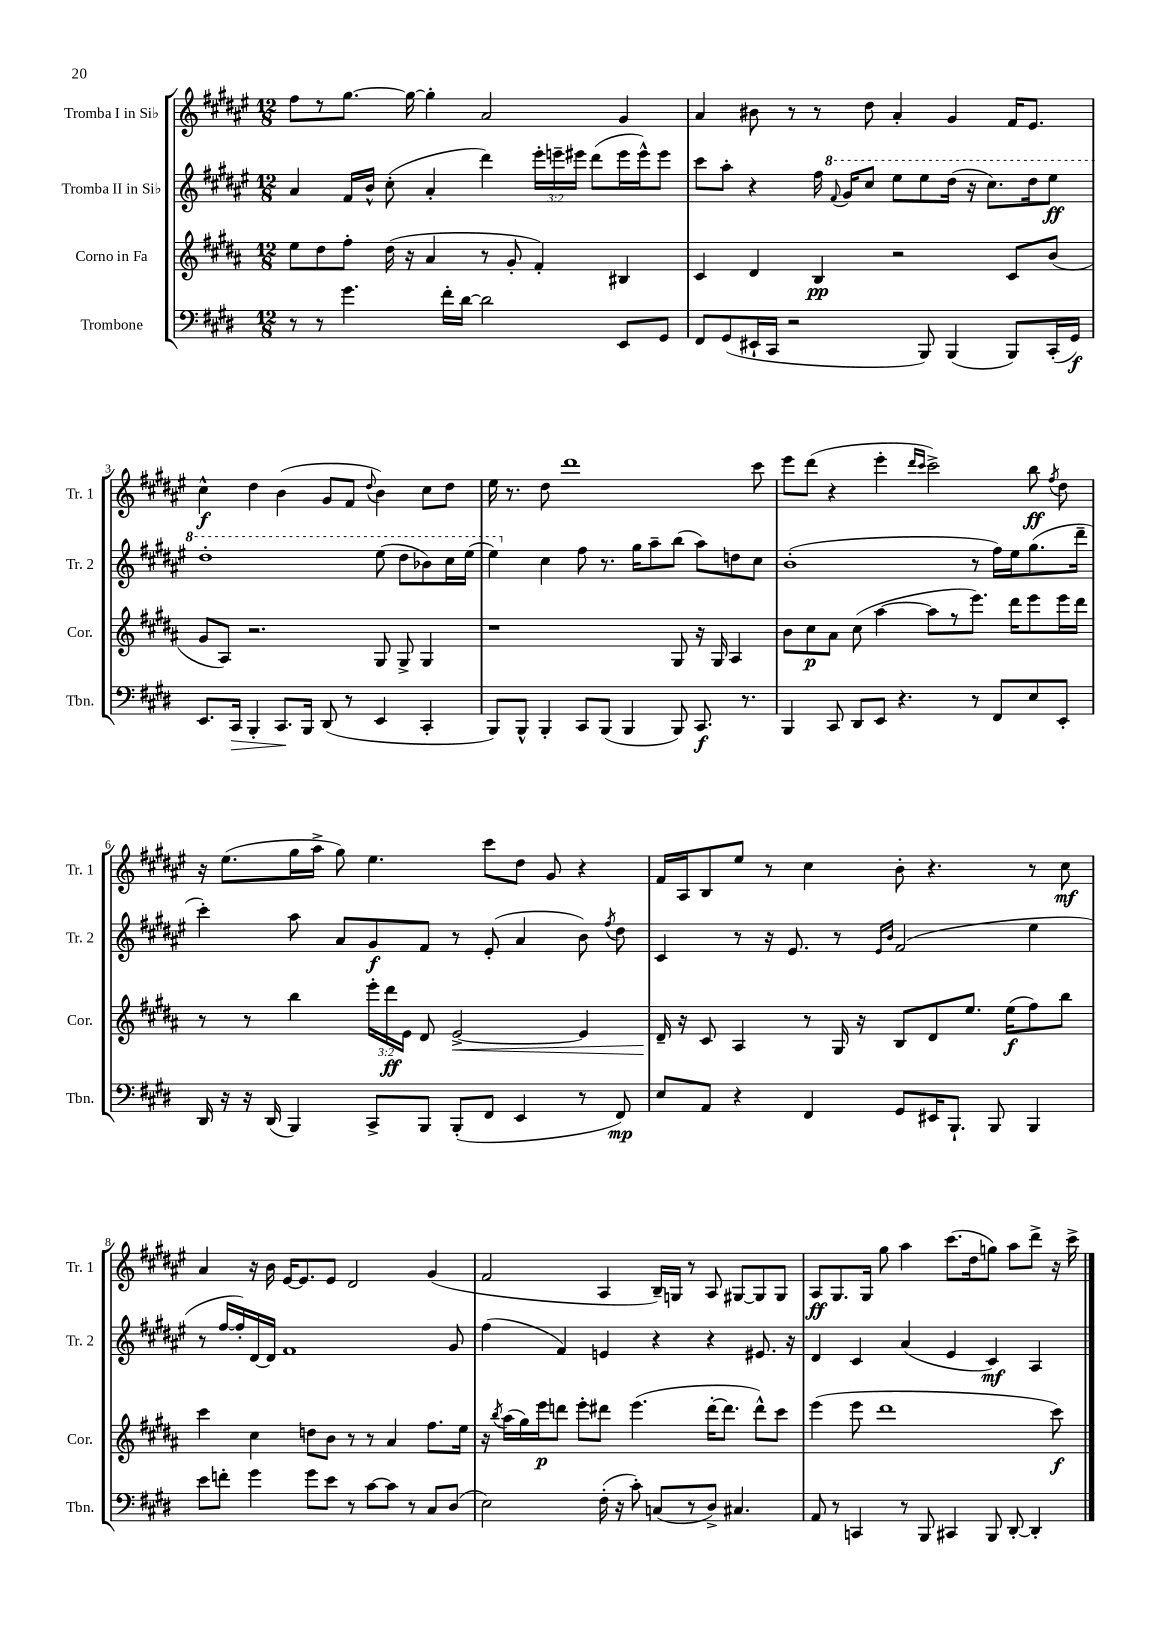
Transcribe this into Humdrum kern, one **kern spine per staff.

**kern	**kern	**kern	**kern
*staff4	*staff3	*staff2	*staff1
*clefF4	*clefG2	*clefG2	*clefG2
*k[f#c#g#d#]	*k[f#c#g#d#a#]	*k[f#c#g#d#a#e#]	*k[f#c#g#d#a#e#]
*M12/8	*M12/8	*M12/8	*M12/8
8r	8ee	4a#	8ff#
8r	8dd#	.	8r
4.g#	8ff#'	16f#	[8.gg#
.	.	16b^^	.
.	(16dd#	(8cc#'	.
.	16r	.	16gg#_
.	4a#	4a#'	4gg#']
16f#'	.	.	.
[16d#	.	.	.
2d#]	8r	4ddd#)	2a#
.	8g#'	.	.
.	4f#')	24eee#'	.
.	.	24eee~	.
.	.	24eee#	.
.	.	(8ddd#	.
8EE	4B#	16eee#	4g#
.	.	16eee#^^)	.
8GG#	.	8eee#	.
=	=	=	=
8FF#	4c#	8ccc#	4a#
(8GG#	.	8aa#'	.
16EE#`	4d#	4r	8b#
16CC#	.	.	.
2r	.	.	8r
.	4B	16ff#	8r
.	.	8qqff#	.
.	.	16gg#	.
.	.	8ccc#	8dd#
.	2r	8eee#	4a#'
8BBB)	.	8eee#	.
(4BBB	.	(16ddd#	4g#
.	.	16r	.
.	.	8.ccc#)	.
8BBB)	8c#	.	16f#
.	.	16ddd#	8.e#
(16CC#'	(8b	8eee#	.
16GG#)	.	.	.
=	=	=	=
8.EE	8g#	1ddd#'	4cc#^^
.	8A#)	.	.
16CC#	.	.	.
4BBB'	2.r	.	4dd#
8.CC#	.	.	(4b
16BBB	.	.	.
(8DD#	.	.	8g#
8r	.	.	8f#
.	.	.	8qqdd#
4EE	8G#	(8eee#	4b)
.	8G#^	8ddd#	.
4CC#'	4G#	8bb-)	8cc#
.	.	16ccc#	8dd#
.	.	(16eee#	.
=	=	=	=
8BBB)	1r	4eee#)	16ee#
.	.	.	8.r
8BBB^^	.	.	.
4BBB'	.	4cc#	8dd#
.	.	.	1ddd#
8CC#	.	8ff#	.
(8BBB	.	8.r	.
4BBB	.	.	.
.	.	16gg#	.
.	.	8aa#~	.
8BBB)	8G#	(8bb	.
8.CC#	16r	8aa#)	.
.	16G#	.	.
.	4A#	8dd	.
8.r	.	.	.
.	.	8cc#	8ccc#
=	=	=	=
4BBB	8b	(1b'	8eee#
.	8cc#	.	(8ddd#
8CC#	8a#	.	4r
8DD#	(8cc#	.	.
8EE	[4aa#	.	4eee#'
4.r	.	.	.
.	.	.	16qqddd#
.	.	.	16qqccc#
.	8aa#]	.	2ccc#^)
.	8r	.	.
8r	8.eee)	8r	.
8FF#	.	16ff#)	.
.	16ddd#	16ee#	.
8E	8eee	(8.gg#	8bb
.	.	.	8qff#
8EE'	16eee	.	8dd#
.	16ddd#	16ddd#~	.
=	=	=	=
16DD#	8r	4ccc#')	16r
16r	.	.	(8.ee#
16r	8r	.	.
(16DD#	.	.	.
4BBB)	4bb	8aa#	16gg#
.	.	.	16aa#^
.	.	8a#	8gg#)
8CC#^	24eee'	8g#	4.ee#
.	24ddd#	.	.
.	24e	.	.
8BBB	8d#	8f#	.
(8BBB'	[2e^	8r	.
8FF#	.	(8e#'	8ccc#
4EE	.	4a#	8dd#
.	.	.	8g#
8r	4e]	8b)	4r
.	.	8qff#	.
8FF#)	.	8dd#	.
=	=	=	=
8E	16d#~	4c#	16f#
.	16r	.	16A#
8AA	8c#	.	8B
4r	4A#	8r	8ee#
.	.	16r	8r
.	.	8.e#	.
4FF#	8r	.	4cc#
.	16G#	8r	.
.	16r	.	.
.	.	16qqe#	.
.	.	16qqb	.
8GG#	8B	(2f#	8b'
16EE#	8d#	.	4.r
8.BBB`	.	.	.
.	8.ee	.	.
8BBB	.	.	.
.	(16ee	.	.
4BBB	8ff#)	4ee#	8r
.	8bb	.	8cc#
=	=	=	=
8e	4ccc#	8r	4a#
8f'	.	[16ff#	.
.	.	16ff#'])	.
4g#	4cc#	[16d#	16r
.	.	16d#]	16b
.	.	1f#	[16e#
.	.	.	8.e#]
8g#	8dd	.	.
8e	8b	.	8e#
8r	8r	.	2d#
[8c#	8r	.	.
8c#]	4a#	.	.
8r	.	.	.
8C#	8.ff#	.	(4g#
(8D#	.	8g#	.
.	16ee	.	.
=	=	=	=
2E)	16r	(4ff#	2f#
.	8qbb	.	.
.	(16aa#	.	.
.	16gg#)	.	.
.	16eee	.	.
.	8ddd	4f#)	.
.	8eee'	.	.
(16F#'	8ddd#	4e	4A#
16r	.	.	.
8c#')	(4.eee	.	.
(8C	.	4r	16B~)
.	.	.	16G
8r	.	.	8r
8D#^)	[16ddd#'	4r	8A#
.	8.ddd#]	.	.
4.C#	.	.	[8G#
.	8ddd#^^)	8.e#	8G#]
.	8ccc#	.	8G#
.	.	16r	.
=	=	=	=
8AA	(4eee	4d#	8A#
8r	.	.	8.G#
4CC	8eee	4c#	.
.	.	.	16G#
.	1ddd#	.	8gg#
8r	.	(4a#	4aa#
8BBB	.	.	.
4CC#	.	4e#	(8.ccc#
.	.	.	16dd#
8BBB	.	4c#)	8gg)
[8DD#'	.	.	8aa#
4DD#']	.	4A#	8ddd#^
.	8ccc#)	.	16r
.	.	.	16ccc#^
==	==	==	==
*-	*-	*-	*-
